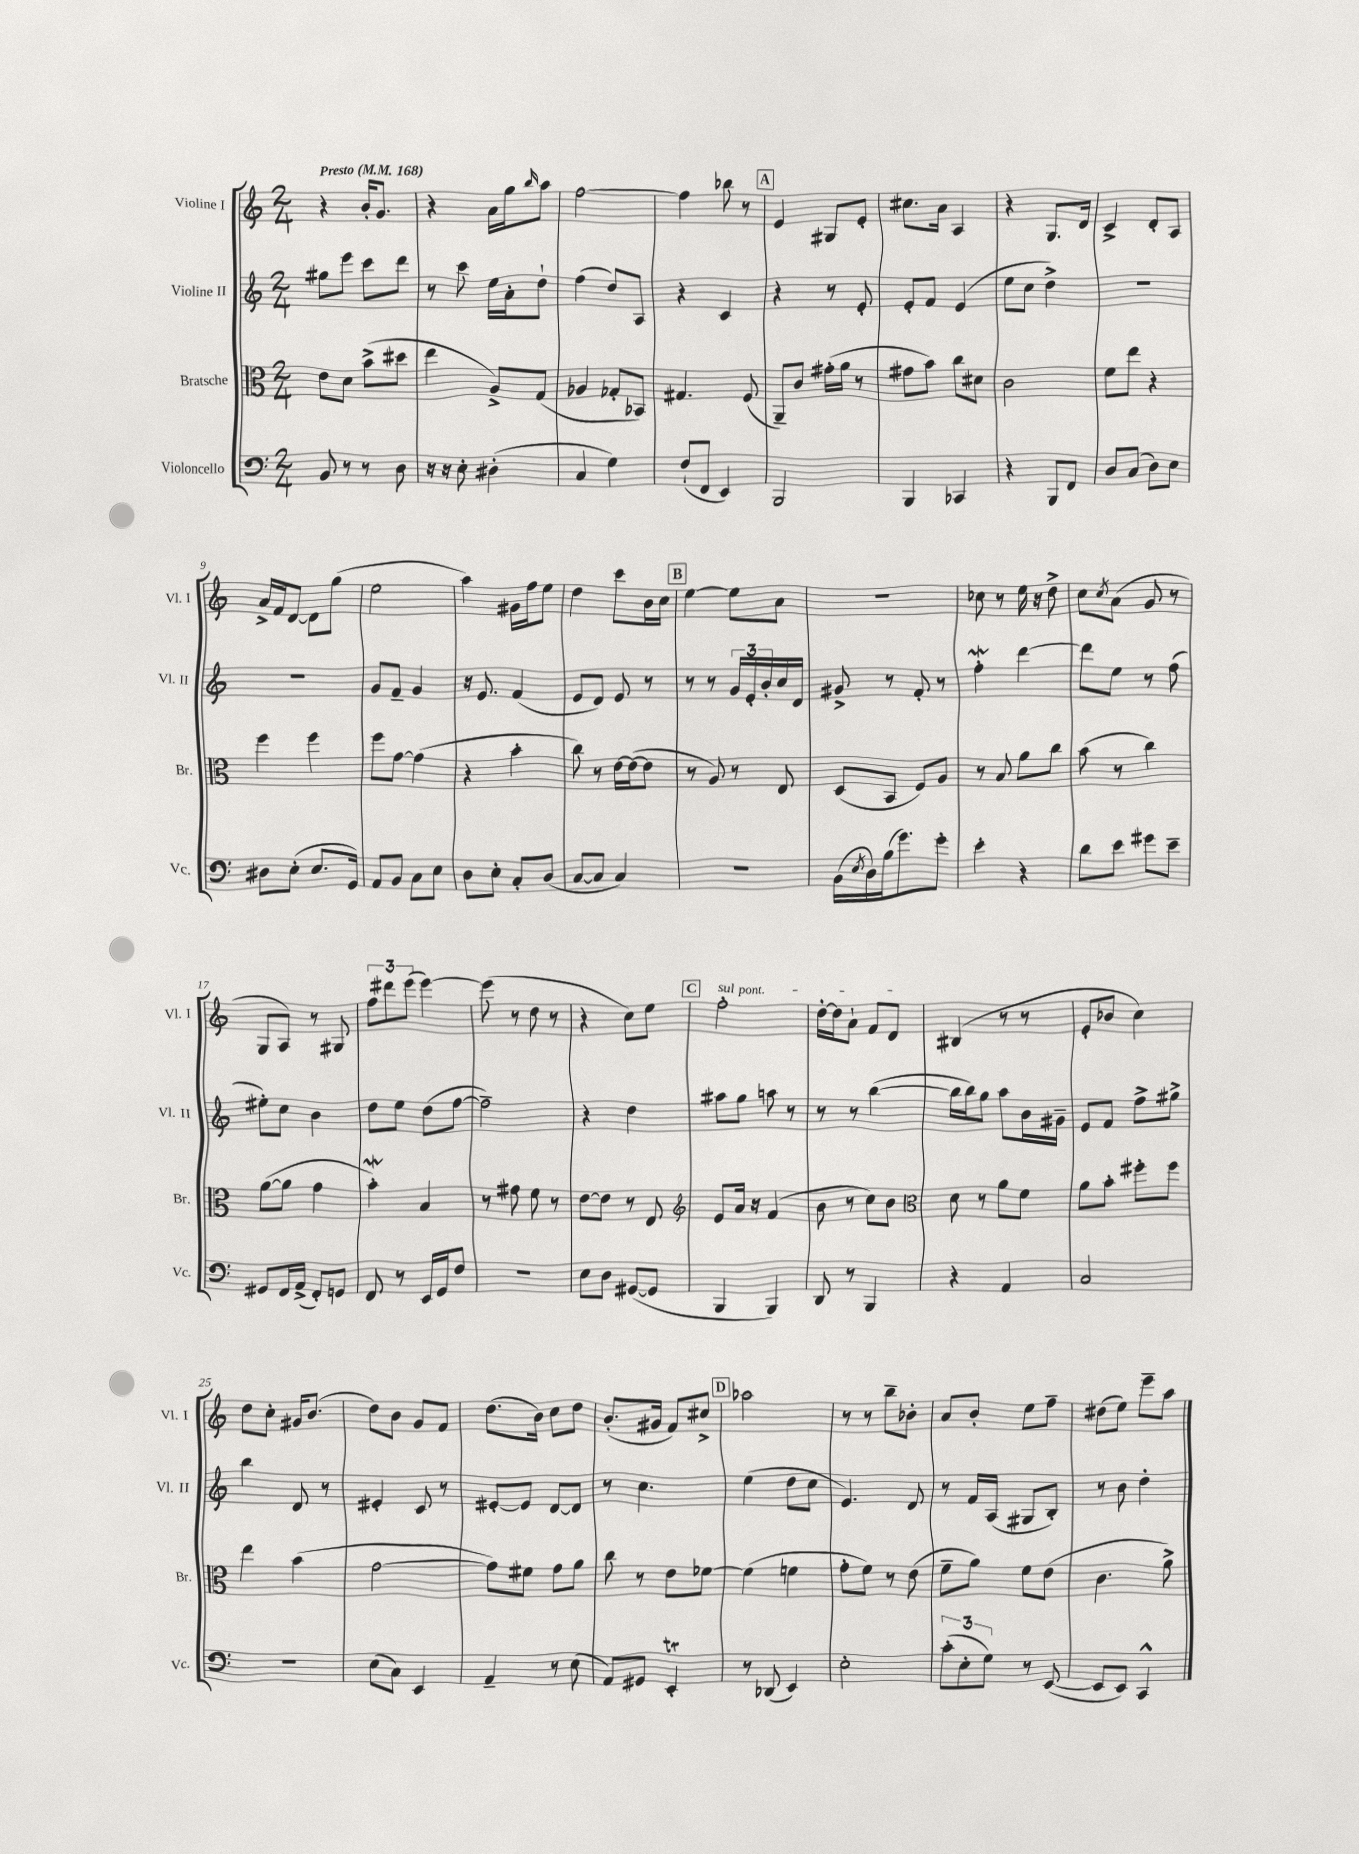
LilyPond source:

<<
\new StaffGroup <<
\new Staff = "s0" \with { instrumentName = "Violine I" shortInstrumentName = "Vl. I" } {
    \clef treble \key c \major \numericTimeSignature \time 2/4 \tempo "Presto" 4 = 168
    r4 b'16-. g'8. |
    r4 a'16 g''16 \grace { b''16 } a''8 |
    f''2~ |
    f''4 bes''8 r8 |
    \mark \markup { \box "A" } e'4 gis8 e'8-. |
    cis''8. a'16 a4 |
    r4 g8. d'16 |
    c'4-> d'8-. a8 |
    a'16-> f'16 d'8~ d'8 g''8( |
    e''2 |
    a''4) gis'16 f''16 e''8 |
    d''4 c'''8 b'16 c''16 |
    \mark \markup { \box "B" } e''4~ e''8 a'8 |
    R2 |
    ces''8 r8 e''16 r16 d''8-> |
    c''8 \acciaccatura { c''8 } a'8( g'8 r8 |
    g8 a8) r8 gis8 |
    \tuplet 3/2 { f''8 dis'''8 e'''8( } e'''4~) |
    e'''8( r8 d''8 r8 |
    r4 c''8) e''8 |
    \mark \markup { \box "C" } \once \override TextSpanner.bound-details.left.text = \markup { \italic "sul pont." } f''2-.\startTextSpan |
    d''16~-. d''16 a'8-! f'8 d'8\stopTextSpan |
    bis4( r8 r8 |
    e'8-. bes'8 c''4) |
    d''8 c''8-. gis'16 b'8.( |
    d''8) b'8 g'8 f'8 |
    d''8.( b'16) c''8 d''8 |
    b'8.-.( gis'16 f'8) cis''8-> |
    \mark \markup { \box "D" } aes''2 |
    r8 r8 b''8-- bes'8-. |
    a'8 b'8-. e''8 f''8-- |
    dis''8( e''8) e'''8-- a''8 \bar "|." |
}
\new Staff = "s1" \with { instrumentName = "Violine II" shortInstrumentName = "Vl. II" } {
    \clef treble \key c \major \numericTimeSignature \time 2/4
    gis''8 e'''8 c'''8 d'''8 |
    r8 c'''8 e''16 a'16-. d''8-! |
    f''4( d''8) a8 |
    r4 c'4 |
    \mark \markup { \box "A" } r4 r8 e'8-. |
    e'8-. f'8 e'4( |
    e''8 c''8 d''4->) |
    R2 |
    R2 |
    g'8 f'8-- g'4 |
    r16 e'8. f'4( |
    e'8 d'8) e'8 r8 |
    \mark \markup { \box "B" } r8 r8 \tuplet 3/2 { g'16 e'16-. b'16-. } c''16 d'16 |
    gis'8-> r8 f'8-. r8 |
    f''4-.\mordent d'''4~ |
    d'''8 e''8 r8 f''8( |
    eis''8-.) c''8 b'4 |
    d''8 e''8 d''8( f''8~ |
    f''2--) |
    r4 d''4 |
    \mark \markup { \box "C" } ais''8 g''8 a''8 r8 |
    r8 r8 b''4~( |
    b''16 b''16) g''8 a''8 b'16 gis'16-- |
    e'8 f'8 f''8-> gis''8-> |
    b''4 d'8 r8 |
    eis'4-. c'8 r8 |
    eis'8~-. eis'8 d'8~ d'8 |
    r8 c''4. |
    \mark \markup { \box "D" } e''4( d''8 c''8 |
    e'4.) d'8 |
    r8 f'16 a16( gis8 b8-.) |
    r8 b'8 d''4-. \bar "|." |
}
\new Staff = "s2" \with { instrumentName = "Bratsche" shortInstrumentName = "Br." } {
    \clef alto \key c \major \numericTimeSignature \time 2/4
    e'8 d'8 b'8->( dis''8 |
    e''4 a8->) g8( |
    aes4 ges8-. bes,8) |
    gis4. f8( |
    \mark \markup { \box "A" } a,8--) c'8 gis'16-.( a'16 r8 |
    gis'8 b'8) c''8 dis'8 |
    c'2 |
    f'8 e''8 r4 |
    f''4 f''4 |
    f''8 g'8~ g'4( |
    r4 b'4-. |
    c''8) r8 e'16~ e'16~( e'8 |
    \mark \markup { \box "B" } r8 a8) r8 e8 |
    d8( b,8 f8) a8 |
    r8 b8 a'8 c''8 |
    b'8( r8 c''4) |
    a'8~( a'8 g'4 |
    b'4-.\mordent) b4 |
    r8 gis'8 f'8 r8 |
    e'8~ e'8 r8 e8 |
    \mark \markup { \box "C" } \clef treble e'8 a'16 r16 f'4( |
    b'8 r8 c''8) b'8 |
    \clef alto d'8 r8 a'8 f'8 |
    a'8 b'8-. fis''8-. fis''8 |
    e''4 b'4( |
    g'2~ |
    g'8) fis'8 g'8 a'8 |
    c''8 r8 e'8 fes'8~ |
    \mark \markup { \box "D" } fes'4( f'4 |
    g'8-. f'8) r8 e'8( |
    f'8-- a'8) f'8 e'8( |
    c'4. a'8->) \bar "|." |
}
\new Staff = "s3" \with { instrumentName = "Violoncello" shortInstrumentName = "Vc." } {
    \clef bass \key c \major \numericTimeSignature \time 2/4
    b,8 r8 r8 d8 |
    r16 r16 e8-. dis4-.( |
    c4 g4) |
    f8-!( f,8 e,4) |
    \mark \markup { \box "A" } b,,2 |
    b,,4 ces,4 |
    r4 b,,8 f,8 |
    d8 c8( d8) e8 |
    dis8 e8-.( e8. g,16) |
    a,8 b,8 c8 e8 |
    d8 e8-. c8-. d8( |
    c8~ c8 c4) |
    \mark \markup { \box "B" } r2 |
    b,16( \acciaccatura { e8 } d16) b16( g'8.) g'8-. |
    e'4-. r4 |
    d'8 e'8 gis'8 e'8-- |
    gis,8 f,16 a,16->( f,8-.) g,8 |
    f,8 r8 e,16 g,16 f8 |
    r2 |
    e8 d8 gis,8~( gis,8 |
    \mark \markup { \box "C" } b,,4 b,,4) |
    d,8 r8 b,,4 |
    r4 a,4 |
    c2 |
    R2 |
    e8( c8) e,4 |
    a,4-- r8 e8( |
    a,8) gis,8 e,4-.\trill |
    \mark \markup { \box "D" } r8 des,8( e,4) |
    e2-. |
    \tuplet 3/2 { c'8-.( e8-. g8) } r8 e,8~( |
    e,8 e,8) c,4-^ \bar "|." |
}
>>
>>
